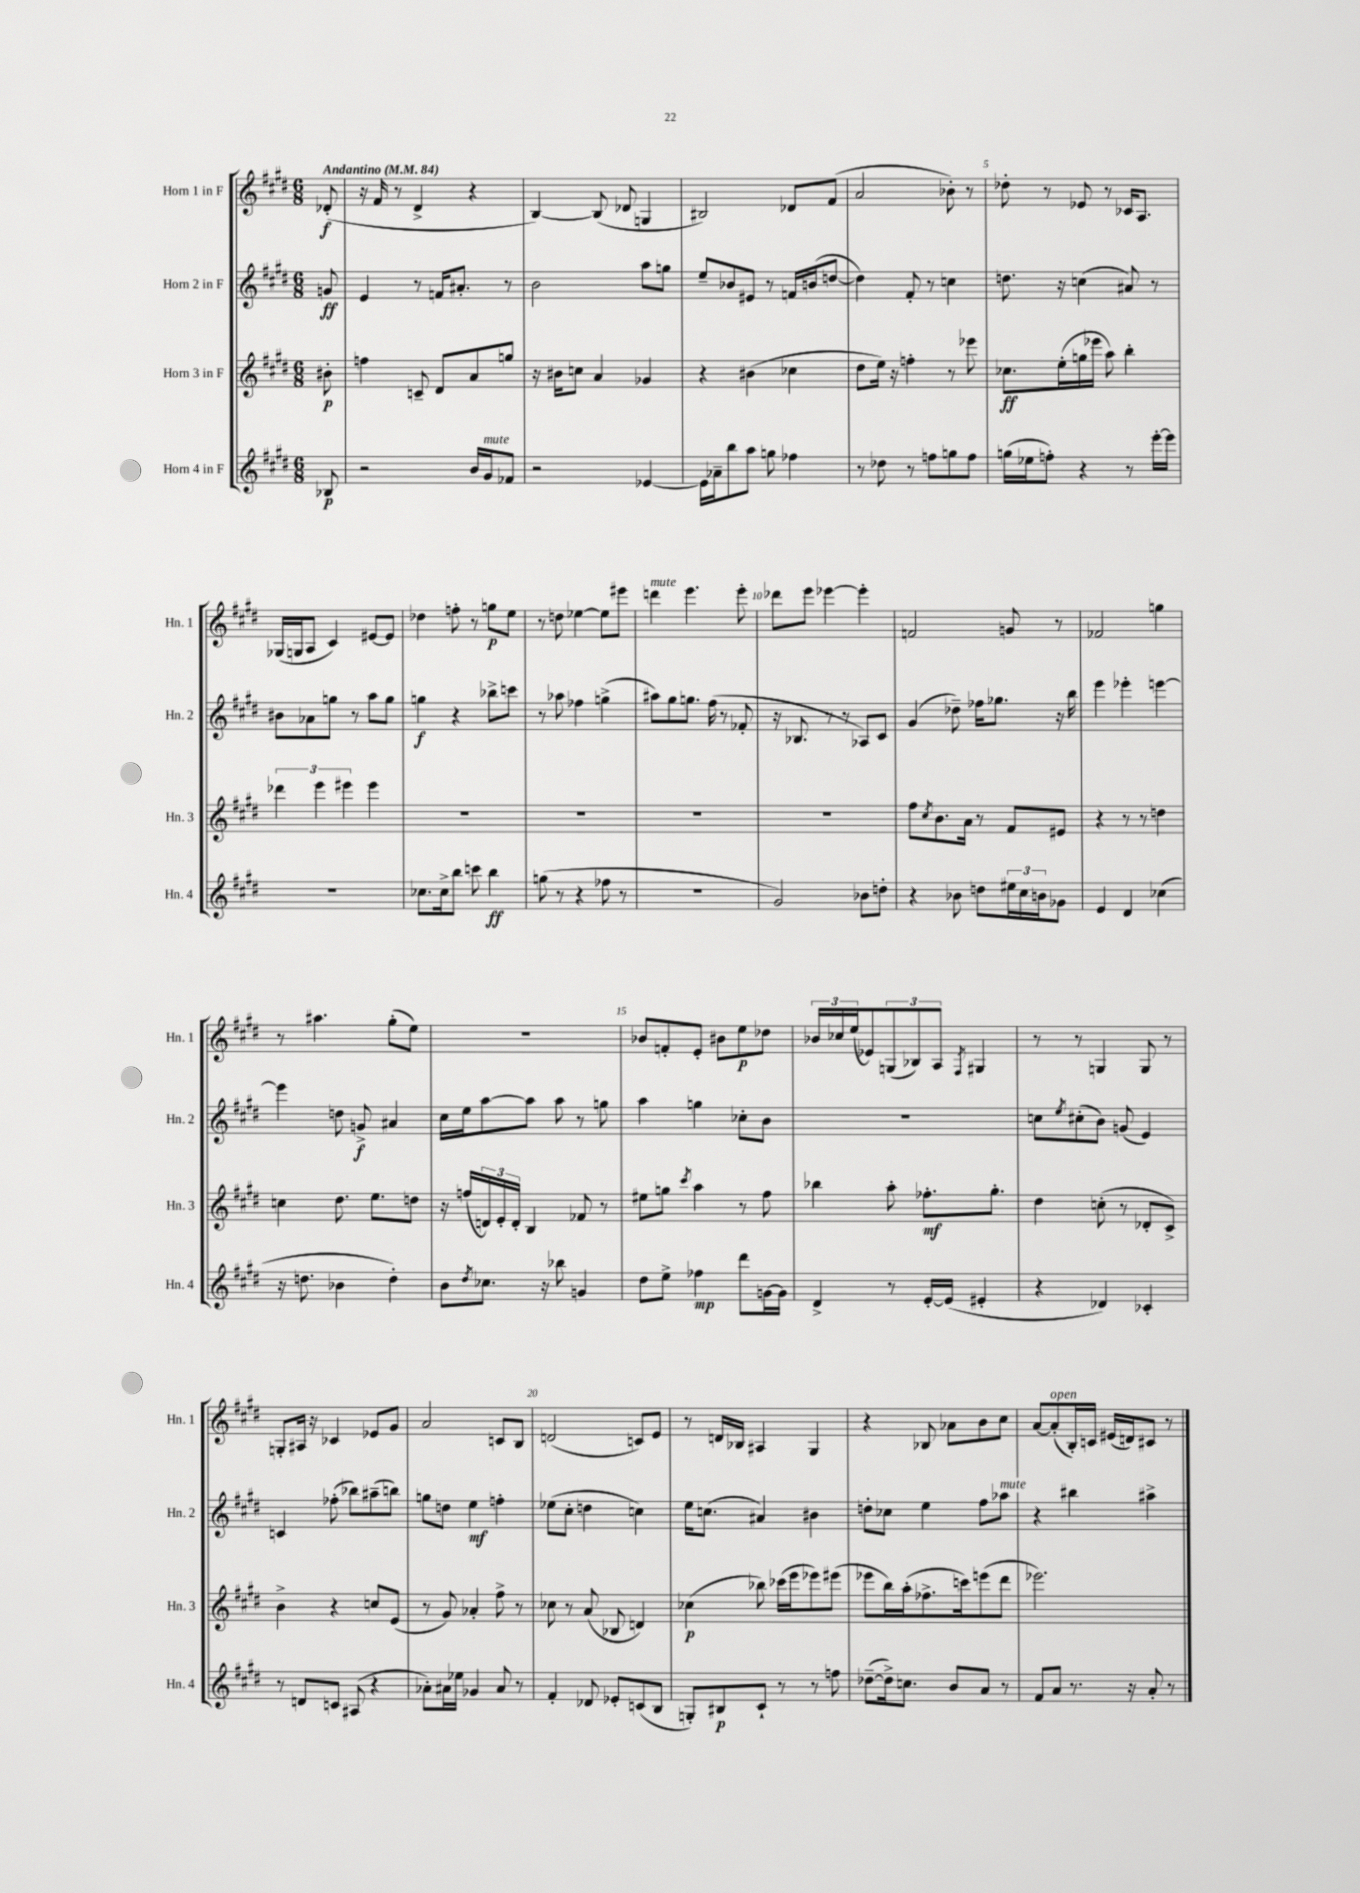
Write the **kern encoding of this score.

**kern	**kern	**kern	**kern
*staff4	*staff3	*staff2	*staff1
*clefG2	*clefG2	*clefG2	*clefG2
*k[f#c#g#d#]	*k[f#c#g#d#]	*k[f#c#g#d#]	*k[f#c#g#d#]
*M6/8	*M6/8	*M6/8	*M6/8
*MM84	*MM84	*MM84	*MM84
8B-	8b#'	8g	(8d-'
=	=	=	=
2r	4ff	4e	16r
.	.	.	16f#
.	.	.	8r
.	8c~	8r	4d#^
.	8d#	16f	.
.	.	8.a#'	.
16b	8a	.	4r
16g#	.	.	.
8f-	8gg	8r	.
=	=	=	=
2r	16r	2b	[4B)
.	16b#	.	.
.	8cc	.	.
.	4a	.	(8B]
.	.	.	8d-
[4e-	4g-	8aa	4G
.	.	8gg	.
=	=	=	=
16e-]	4r	8ee~	2B#)
16a-~	.	.	.
8bb	.	8b-	.
8aa	(4b#	8e#	.
8gg	.	8r	.
4ff-	4cc-	16f	8d-
.	.	(16b	.
.	.	[8dd	(8f#
=	=	=	=
8r	8dd#	4dd])	2a
8dd-	16ee)	.	.
.	16r	.	.
8r	4ff'	8f#'	.
8ff	.	8r	.
8gg	8r	4cc	8b-')
8ff	8eee-	.	8r
=	=	=	=
(16gg	8.cc-	8.dd	8dd-'
16ee-	.	.	.
8ff')	.	.	8r
.	(16ee'	16r	.
4r	16gg	(4cc	8e-
.	16eee-	.	.
.	8aa)	.	8r
8r	4bb'	8a#)	16c-
.	.	.	8.A
[16eee'	.	8r	.
16eee]	.	.	.
=	=	=	=
2.r	6ddd-	8b#	(16G-
.	.	.	16G
.	.	8a-	8A
.	6eee	.	.
.	.	8gg	4c#)
.	6eee#	.	.
.	.	8r	.
.	4eee#	8aa	[8e#
.	.	8gg	8e#]
=	=	=	=
8.cc-	2.r	4gg	4dd-
16cc-^	.	.	.
8bb	.	4r	8ff'
8ccc	.	.	8r
4bb	.	8bb-^	8gg
.	.	8ccc	8ee
=	=	=	=
(8gg	2.r	8r	8r
8r	.	8aa-	8dd
4r	.	4ff-	[4ee-
8ff-	.	(4gg^	8ee-]
8r	.	.	8eee#
=	=	=	=
2.r	2.r	8aa#)	4ddd
.	.	8gg#	.
.	.	8.gg	4.eee
.	.	(16ff#	.
.	.	8r	.
.	.	8f-'	8eee'
=	=	=	=
2g#)	2.r	16r	8ddd-
.	.	8.B-	.
.	.	.	8eee
.	.	8r	[4eee-
.	.	8r	.
8b-	.	8A-)	4eee-']
8dd'	.	8c#	.
=	=	=	=
4r	8ff#	(4g#	2f
.	8qcc#	.	.
.	8.b	.	.
8b-	.	8dd-~)	.
.	16a	.	.
8dd	8r	16ff-	.
.	.	8.gg-	.
24ee#	8f#	.	8g
24cc#	.	.	.
24b	.	.	.
8g-	8e#	16r	8r
.	.	16bb	.
=	=	=	=
4e	4r	4eee	2f-
4d#	8r	4eee-'	.
.	8r	.	.
(4cc-	4dd	[4eee	4gg
=	=	=	=
16r	4cc	4eee]	8r
8.dd	.	.	.
.	.	.	4.aa#
4b-	8.dd#	8dd	.
.	.	8g^	.
.	8.ee	.	.
4dd')	.	4a#	(8gg#'
.	8dd	.	8ee)
=	=	=	=
8b	16r	16cc#	2.r
.	(16ff	16ee	.
8qdd#	.	.	.
8.cc-	24d)	[8aa	.
.	24e'	.	.
.	24d'	.	.
.	4B	8aa]	.
16r	.	.	.
8bb-	.	8aa	.
4g	8f-	8r	.
.	8r	8gg	.
=	=	=	=
8dd#	8ee#	4aa	8b-
8ee^	8gg	.	8f'
.	8qccc#	.	.
4ff-	4aa	4gg	8e'
.	.	.	8b#
8ddd#	8r	8cc-'	8ee
[16g	8ff#	8b	8dd-
16g]	.	.	.
=	=	=	=
4d#^	4bb-	2.r	24b-
.	.	.	24cc-
.	.	.	(24ee
.	.	.	8e-)
8r	8aa'	.	(12G
.	.	.	12B-)
[16e'	8.ff-'	.	.
.	.	.	12A
(16e]	.	.	.
.	.	.	8qF#
4e#'	.	.	4G#
.	8.gg#'	.	.
=	=	=	=
4r	4dd#	8cc	8r
.	.	8qee	.
.	.	(8cc#'	8r
4d-)	(8cc'	8b)	4G
.	8r	(8g	.
4c-'	8d-'	4e)	8G
.	8c#^)	.	8r
=	=	=	=
8r	4b^	4c	8G'
8d	.	.	16A#
.	.	.	16r
8c	4r	(8ff-'	4c-
(8A#	.	8bb-)	.
4r	8cc	(8aa#~	8e-
.	(8e	8bb)	8g#
=	=	=	=
8a-')	8r	8gg	2a
16a#	8g#)	8dd	.
16ee-	.	.	.
4g-	4a-'	4ee	.
8a#	8ff#^	4ff'	8c
8r	8r	.	8B
=	=	=	=
4f#'	8cc-	(8ee-	(2d
.	8r	8cc#'	.
8d-	(8a	4dd	.
8e-'	8B-	.	.
(8c	4d)	4cc)	8c)
8B	.	.	8e
=	=	=	=
8G')	(4cc-	16ee	8r
.	.	(8.cc	.
8B#	.	.	16d
.	.	.	16B-
8c#`	8bb-)	4a#)	4A#
8r	(16ccc-	.	.
.	16eee	.	.
8r	8eee-)	4b#	4G#
8ff	(8eee#	.	.
=	=	=	=
([8dd-~	8eee-	8dd'	4r
16dd-^])	16bb)	8cc-	.
8.cc	(16aa'	.	.
.	8.ff-^	4ee	8B-
8b	.	.	8a-
.	16ccc)	.	.
8a	(8eee	8ff#	8b
8r	8ddd#	8aa-	8cc#
=	=	=	=
8f#	2.eee-)	4r	[8a
8a	.	.	(8a']
8.r	.	4bb#	16B')
.	.	.	16c
.	.	.	(16e#
16r	.	.	16d)
8a'	.	4aa#^	8c#
8r	.	.	8r
==	==	==	==
*-	*-	*-	*-
